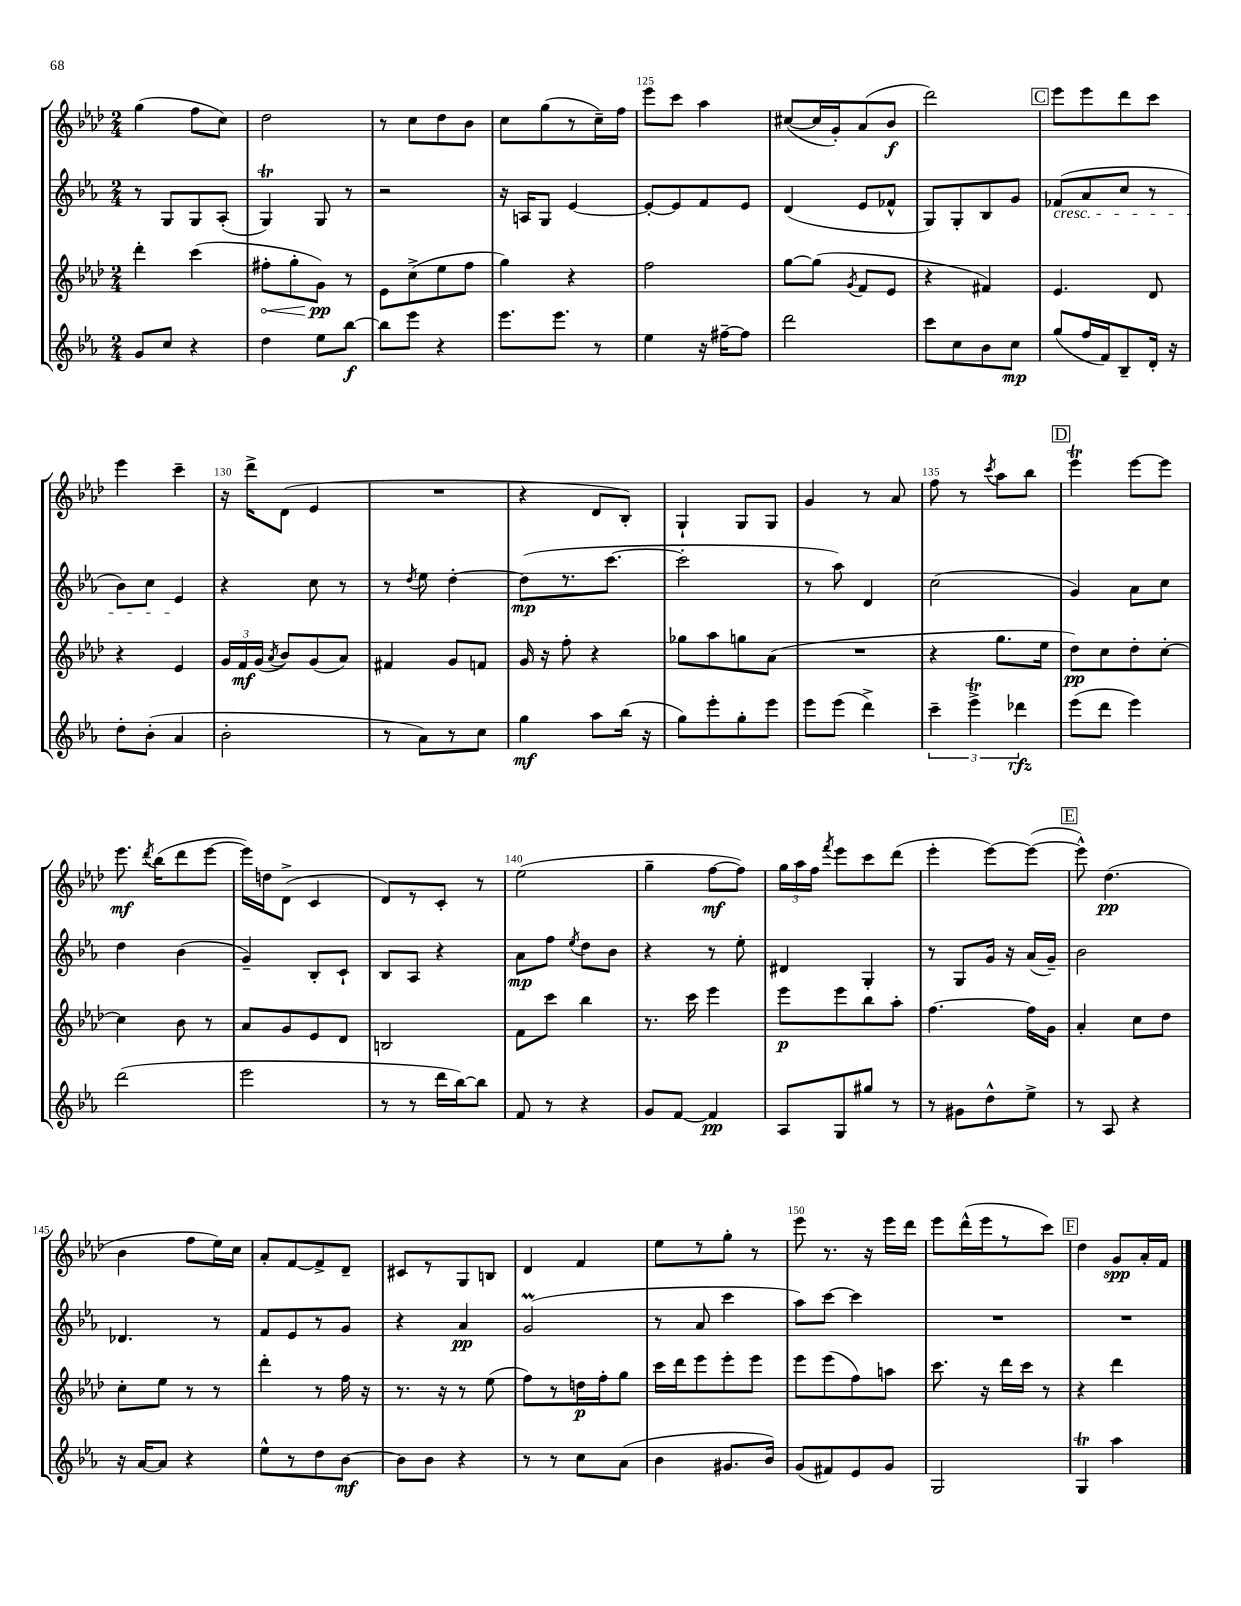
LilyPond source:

<<
\new StaffGroup <<
\new Staff = "s0" {
    \clef treble \key aes \major \numericTimeSignature \time 2/4
    \autoBeamOff g''4( f''8[ c''8]) |
    des''2 |
    r8 c''8[ des''8 bes'8] |
    c''8[ g''8( r8 c''16--) f''16] |
    ees'''8[ c'''8] aes''4 |
    cis''8[~( cis''16 g'16-.) aes'8( bes'8]\f |
    des'''2) |
    \mark \markup { \box "C" } ees'''8[ ees'''8 des'''8 c'''8] |
    ees'''4 c'''4-- |
    r16 des'''16[-> des'8]( ees'4 |
    R2 |
    r4 des'8[ bes8]-.) |
    g4-! g8[ g8] |
    g'4 r8 aes'8 |
    f''8 r8 \acciaccatura { c'''8 } aes''8[ bes''8] |
    \mark \markup { \box "D" } ees'''4\trill ees'''8[~ ees'''8] |
    ees'''8.\mf \acciaccatura { des'''8 } bes''16[( des'''8 ees'''8]~ |
    ees'''16[) d''16 des'8]->( c'4 |
    des'8[) r8 c'8]-. r8 |
    ees''2( |
    g''4-- f''8[~\mf f''8]) |
    \tuplet 3/2 { g''16[ aes''16 f''16] } \acciaccatura { f'''8 } ees'''8[ c'''8 des'''8]( |
    ees'''4-. ees'''8[~) ees'''8]~( |
    \mark \markup { \box "E" } ees'''8-^) des''4.\pp( |
    bes'4 f''8[ ees''16) c''16] |
    aes'8[-. f'8~ f'8-> des'8]-- |
    cis'8[ r8 g8 b8] |
    des'4 f'4 |
    ees''8[ r8 g''8]-. r8 |
    ees'''8 r8. r16 ees'''16[ des'''16] |
    ees'''8[ des'''16-^( ees'''16 r8 c'''8]) |
    \mark \markup { \box "F" } des''4 g'8[\spp aes'16-. f'16] \bar "|." |
}
\new Staff = "s1" {
    \clef treble \key ees \major \numericTimeSignature \time 2/4
    \autoBeamOff r8 g8[ g8 aes8]-.( |
    g4\trill) g8 r8 |
    r2 |
    r16 a16[ g8] ees'4~ |
    ees'8[~-. ees'8 f'8 ees'8] |
    d'4( ees'8[ fes'8]-^ |
    g8[) g8-. bes8 g'8] |
    \mark \markup { \box "C" } fes'8[\cresc( aes'8 c''8] r8 |
    bes'8[) c''8] ees'4\! |
    r4 c''8 r8 |
    r8 \acciaccatura { d''8 } ees''8 d''4~-. |
    d''8[\mp( r8. c'''8.]~ |
    c'''2-. |
    r8 aes''8) d'4 |
    c''2( |
    \mark \markup { \box "D" } g'4) aes'8[ c''8] |
    d''4 bes'4( |
    g'4--) bes8[-. c'8]-! |
    bes8[ aes8] r4 |
    aes'8[\mp f''8] \acciaccatura { ees''8 } d''8[ bes'8] |
    r4 r8 ees''8-. |
    dis'4 g4-. |
    r8 g8[ g'16] r16 aes'16[( g'16]--) |
    \mark \markup { \box "E" } bes'2 |
    des'4. r8 |
    f'8[ ees'8 r8 g'8] |
    r4 aes'4\pp |
    g'2\prall( |
    r8 aes'8 c'''4 |
    aes''8[) c'''8]~ c'''4 |
    R2 |
    \mark \markup { \box "F" } R2 \bar "|." |
}
\new Staff = "s2" {
    \clef treble \key aes \major \numericTimeSignature \time 2/4
    \autoBeamOff des'''4-. c'''4( |
    \once \override Hairpin.circled-tip = ##t fis''8[-.\< g''8-. g'8]\pp\!) r8 |
    ees'8[ c''8->( ees''8 f''8] |
    g''4) r4 |
    f''2 |
    g''8[~ g''8]( \acciaccatura { g'8 } f'8[ ees'8] |
    r4 fis'4) |
    \mark \markup { \box "C" } ees'4. des'8 |
    r4 ees'4 |
    \tuplet 3/2 { g'16[ f'16\mf g'16]( } \acciaccatura { aes'8 } bes'8[) g'8( aes'8]) |
    fis'4 g'8[ f'8] |
    g'16 r16 f''8-. r4 |
    ges''8[ aes''8 g''8 aes'8]( |
    R2 |
    r4 g''8.[ ees''16] |
    \mark \markup { \box "D" } des''8[\pp) c''8 des''8-. c''8]~-. |
    c''4 bes'8 r8 |
    aes'8[ g'8 ees'8 des'8] |
    b2 |
    f'8[ c'''8] bes''4 |
    r8. c'''16 ees'''4 |
    ees'''8[\p ees'''8 bes''8 aes''8]-. |
    f''4.~ f''16[ g'16] |
    \mark \markup { \box "E" } aes'4-. c''8[ des''8] |
    c''8[-. ees''8] r8 r8 |
    des'''4-. r8 f''16 r16 |
    r8. r16 r8 ees''8( |
    f''8[) r8 d''16\p f''16-. g''8] |
    c'''16[ des'''16 ees'''8 ees'''8-. ees'''8] |
    ees'''8[ ees'''8( f''8) a''8] |
    c'''8. r16 des'''16[ c'''16] r8 |
    \mark \markup { \box "F" } r4 des'''4 \bar "|." |
}
\new Staff = "s3" {
    \clef treble \key ees \major \numericTimeSignature \time 2/4
    \autoBeamOff g'8[ c''8] r4 |
    d''4 ees''8[ bes''8]~\f |
    bes''8[ ees'''8] r4 |
    ees'''8.[ ees'''8.] r8 |
    ees''4 r16 fis''16[~-- fis''8] |
    d'''2 |
    c'''8[ c''8 bes'8 c''8]\mp |
    \mark \markup { \box "C" } g''8[( f''16 f'16) bes8-- d'16]-. r16 |
    d''8[-. bes'8]-.( aes'4 |
    bes'2-. |
    r8 aes'8[) r8 c''8] |
    g''4\mf aes''8[ bes''16]( r16 |
    g''8[) ees'''8-. g''8-. ees'''8] |
    ees'''8[ ees'''8]( d'''4->) |
    \tuplet 3/2 { c'''4-- ees'''4->\trill des'''4\rfz } |
    \mark \markup { \box "D" } ees'''8[( d'''8] ees'''4) |
    d'''2( |
    ees'''2 |
    r8 r8 d'''16[ bes''16~) bes''8] |
    f'8 r8 r4 |
    g'8[ f'8]~ f'4\pp |
    aes8[ g8 gis''8] r8 |
    r8 gis'8[ d''8-^ ees''8]-> |
    \mark \markup { \box "E" } r8 aes8 r4 |
    r16 aes'16[~ aes'8] r4 |
    ees''8[-^ r8 d''8 bes'8]~\mf |
    bes'8[ bes'8] r4 |
    r8 r8 c''8[ aes'8]( |
    bes'4 gis'8.[ bes'16]) |
    g'8[( fis'8) ees'8 g'8] |
    g2 |
    \mark \markup { \box "F" } g4\trill aes''4 \bar "|." |
}
>>
>>
\layout { \context { \Score currentBarNumber = #121 \override BarNumber.break-visibility = ##(#f #t #t) barNumberVisibility = #(every-nth-bar-number-visible 5) } }
